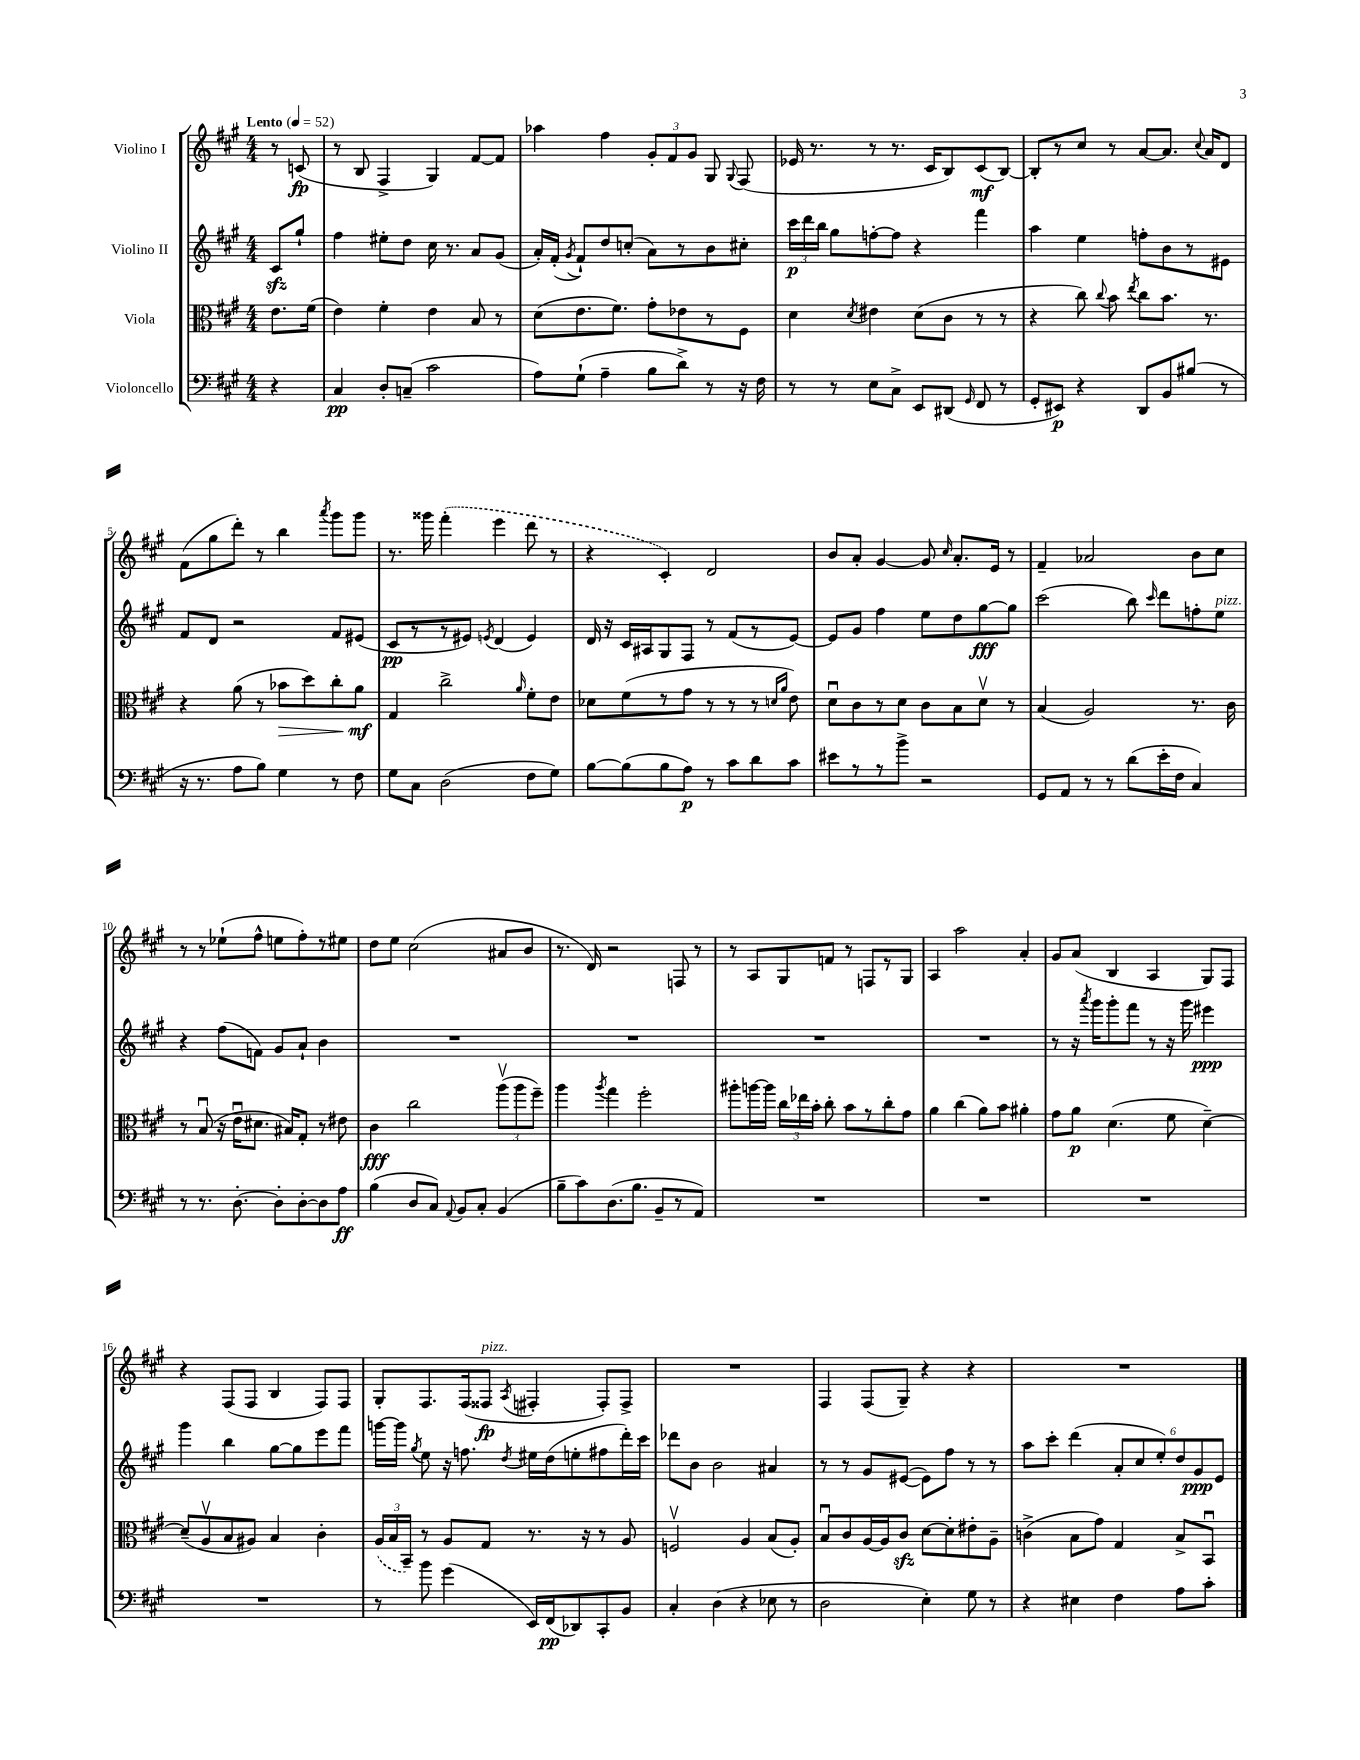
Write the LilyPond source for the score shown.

<<
\new StaffGroup <<
\new Staff = "s0" \with { instrumentName = "Violino I" } {
    \clef treble \key a \major \numericTimeSignature \time 4/4 \partial 4 \tempo "Lento" 4 = 52
    \autoBeamOff r8 c'8\fp( |
    r8 b8 fis4-> gis4) fis'8[~ fis'8] |
    aes''4 fis''4 \tuplet 3/2 { gis'8[-. fis'8 gis'8] } gis8 \appoggiatura { gis8 } fis8( |
    ees'16 r8. r8 r8. cis'16[ b8) cis'8\mf( b8]~) |
    b8[-. r8 cis''8] r8 a'8[~ a'8.] \appoggiatura { cis''8 } a'16[ d'8] |
    fis'8[( gis''8 d'''8]-.) r8 b''4 \acciaccatura { a'''8 } gis'''8[ gis'''8] |
    r8. gisis'''16 \once \slurDashed fis'''4-.( e'''4 d'''8 r8 |
    r4 cis'4-.) d'2 |
    b'8[ a'8]-. gis'4~ gis'8 \grace { cis''16 } a'8.[-. e'16] r8 |
    fis'4-- aes'2 b'8[ cis''8] |
    r8 r8 ees''8[-!( fis''8]-^ e''8[ fis''8-.) r8 eis''8] |
    d''8[ e''8] cis''2( ais'8[ b'8] |
    r8. d'16) r2 f8 r8 |
    r8 a8[ gis8 f'8] r8 f8[ r8 gis8] |
    a4 a''2 a'4-. |
    gis'8[ a'8]( b4 a4 gis8[) fis8] |
    r4 fis8[( fis8] b4 fis8[) fis8] |
    gis8[-. fis8. fis16( fisis8]\fp^\markup { \italic "pizz." } \acciaccatura { a8 } fis4-. fis8[-.) fis8]-> |
    R1 |
    fis4 fis8[( gis8]--) r4 r4 |
    R1 \bar "|." |
}
\new Staff = "s1" \with { instrumentName = "Violino II" } {
    \clef treble \key a \major \numericTimeSignature \time 4/4 \partial 4
    \autoBeamOff cis'8[\sfz gis''8]-! |
    fis''4 eis''8[-. d''8] cis''16 r8. a'8[ gis'8]( |
    a'16[-.) fis'16]-.( \acciaccatura { gis'8 } fis'8[-!) d''8 c''8]-.( a'8[) r8 b'8 cis''8]-. |
    \tuplet 3/2 { cis'''16[\p d'''16 b''16] } gis''8[ f''8~-. f''8] r4 fis'''4 |
    a''4 e''4 f''8[-. b'8 r8 eis'8] |
    fis'8[ d'8] r2 fis'8[ eis'8]( |
    cis'8[\pp r8 r8 eis'8]) \acciaccatura { e'8 } d'4( e'4) |
    d'16 r16 cis'16[ ais16 gis8 fis8] r8 fis'8[( r8 e'8]~) |
    e'8[ gis'8] fis''4 e''8[ d''8 gis''8~\fff gis''8] |
    cis'''2( b''8) \grace { cis'''16 } d'''8[ f''8-. e''8]^\markup { \italic "pizz." } |
    r4 fis''8[( f'8]) gis'8[ a'8]-! b'4 |
    R1 |
    R1 |
    R1 |
    R1 |
    r8 r16 \acciaccatura { a'''8 } gis'''16[ gis'''8-. fis'''8] r8 r16 gis'''16 eis'''4\ppp |
    gis'''4 b''4 gis''8[~ gis''8 e'''8 fis'''8] |
    g'''16[~ g'''16] \acciaccatura { gis''8 } e''8 r16 f''8. \acciaccatura { d''8 } eis''16[ d''16( e''8-. fis''8 d'''16-.) cis'''16] |
    des'''8[ b'8] b'2 ais'4 |
    r8 r8 gis'8[ eis'8]~( eis'8[) fis''8] r8 r8 |
    a''8[ cis'''8]-. d'''4( \tuplet 6/4 { a'8[-. cis''8 e''8-.) d''8 gis'8\ppp e'8] } \bar "|." |
}
\new Staff = "s2" \with { instrumentName = "Viola" } {
    \clef alto \key a \major \numericTimeSignature \time 4/4 \partial 4
    \autoBeamOff e'8.[ fis'16]( |
    e'4) fis'4-. e'4 b8 r8 |
    d'8[( e'8. fis'8.]) gis'8[-. ees'8 r8 fis8] |
    d'4 \acciaccatura { d'8 } eis'4 d'8[( cis'8] r8 r8 |
    r4 cis''8) \appoggiatura { cis''8 } b'8 \acciaccatura { e''8 } cis''8[ b'8.] r8. |
    r4 a'8( r8 bes'8[\> d''8) cis''8-. a'8]\mf\! |
    gis4 cis''2-> \grace { a'16 } fis'8[-. e'8] |
    des'8[ fis'8( r8 gis'8] r8 r8 r8 \grace { d'16[ a'16] } e'8) |
    d'8[\downbow cis'8 r8 d'8] cis'8[ b8 d'8]\upbow r8 |
    b4( a2) r8. cis'16 |
    r8 b8\downbow( r16 e'16[\downbow dis'8.] bis16[) gis8]-. r8 eis'8 |
    cis'4\fff cis''2 \tuplet 3/2 { a''8[\upbow( a''8 fis''8]--) } |
    a''4 \acciaccatura { a''8 } gis''4 fis''2-. |
    ais''8[-. a''16~ a''16] \tuplet 3/2 { cis''16[ ees''16 b'16]-. } cis''8-. b'8[ r8 cis''8-. gis'8] |
    a'4 cis''4( a'8[) b'8] ais'4-. |
    gis'8[ a'8]\p d'4.( fis'8 d'4~--) |
    d'8[--( a8\upbow b8 ais8]) b4 cis'4-. |
    \tuplet 3/2 { \once \slurDashed a16[( b16 b,16]--) } r8 a8[ gis8] r8. r16 r8 a8 |
    f2\upbow a4 b8[( a8]-.) |
    b8[\downbow cis'8 a16~ a16 cis'8]\sfz d'8[~ d'8-. eis'8-. a8]-- |
    c'4->( b8[ gis'8]) gis4 b8[-> b,8]\downbow \bar "|." |
}
\new Staff = "s3" \with { instrumentName = "Violoncello" } {
    \clef bass \key a \major \numericTimeSignature \time 4/4 \partial 4
    \autoBeamOff r4 |
    cis4\pp d8[-. c8]--( cis'2 |
    a8[) gis8]-!( a4-- b8[ d'8]->) r8 r16 fis16 |
    r8 r8 e8[ cis8]-> e,8[ dis,8]( \grace { gis,16 } fis,8 r8 |
    gis,8[-. eis,8]\p) r4 d,8[ b,8 bis8]( r8 |
    r16 r8. a8[ b8]) gis4 r8 fis8 |
    gis8[ cis8] d2( fis8[ gis8]) |
    b8[~ b8( b8 a8]\p) r8 cis'8[ d'8 cis'8] |
    eis'8[ r8 r8 b'8]-> r2 |
    gis,8[ a,8] r8 r8 d'8[( e'16-. fis16] cis4) |
    r8 r8. d8.~-. d8[-. d8~-. d8 a8]\ff |
    b4( d8[ cis8]) \appoggiatura { a,8 } b,8[ cis8]-. b,4( |
    b8[-- cis'8) d8.( b8.] b,8[-- r8 a,8]) |
    R1 |
    R1 |
    R1 |
    R1 |
    r8 b'8 gis'4( e,16[) fis,16\pp( des,8) cis,8-. b,8] |
    cis4-. d4( r4 ees8 r8 |
    d2 e4-.) gis8 r8 |
    r4 eis4 fis4 a8[ cis'8]-. \bar "|." |
}
>>
>>
